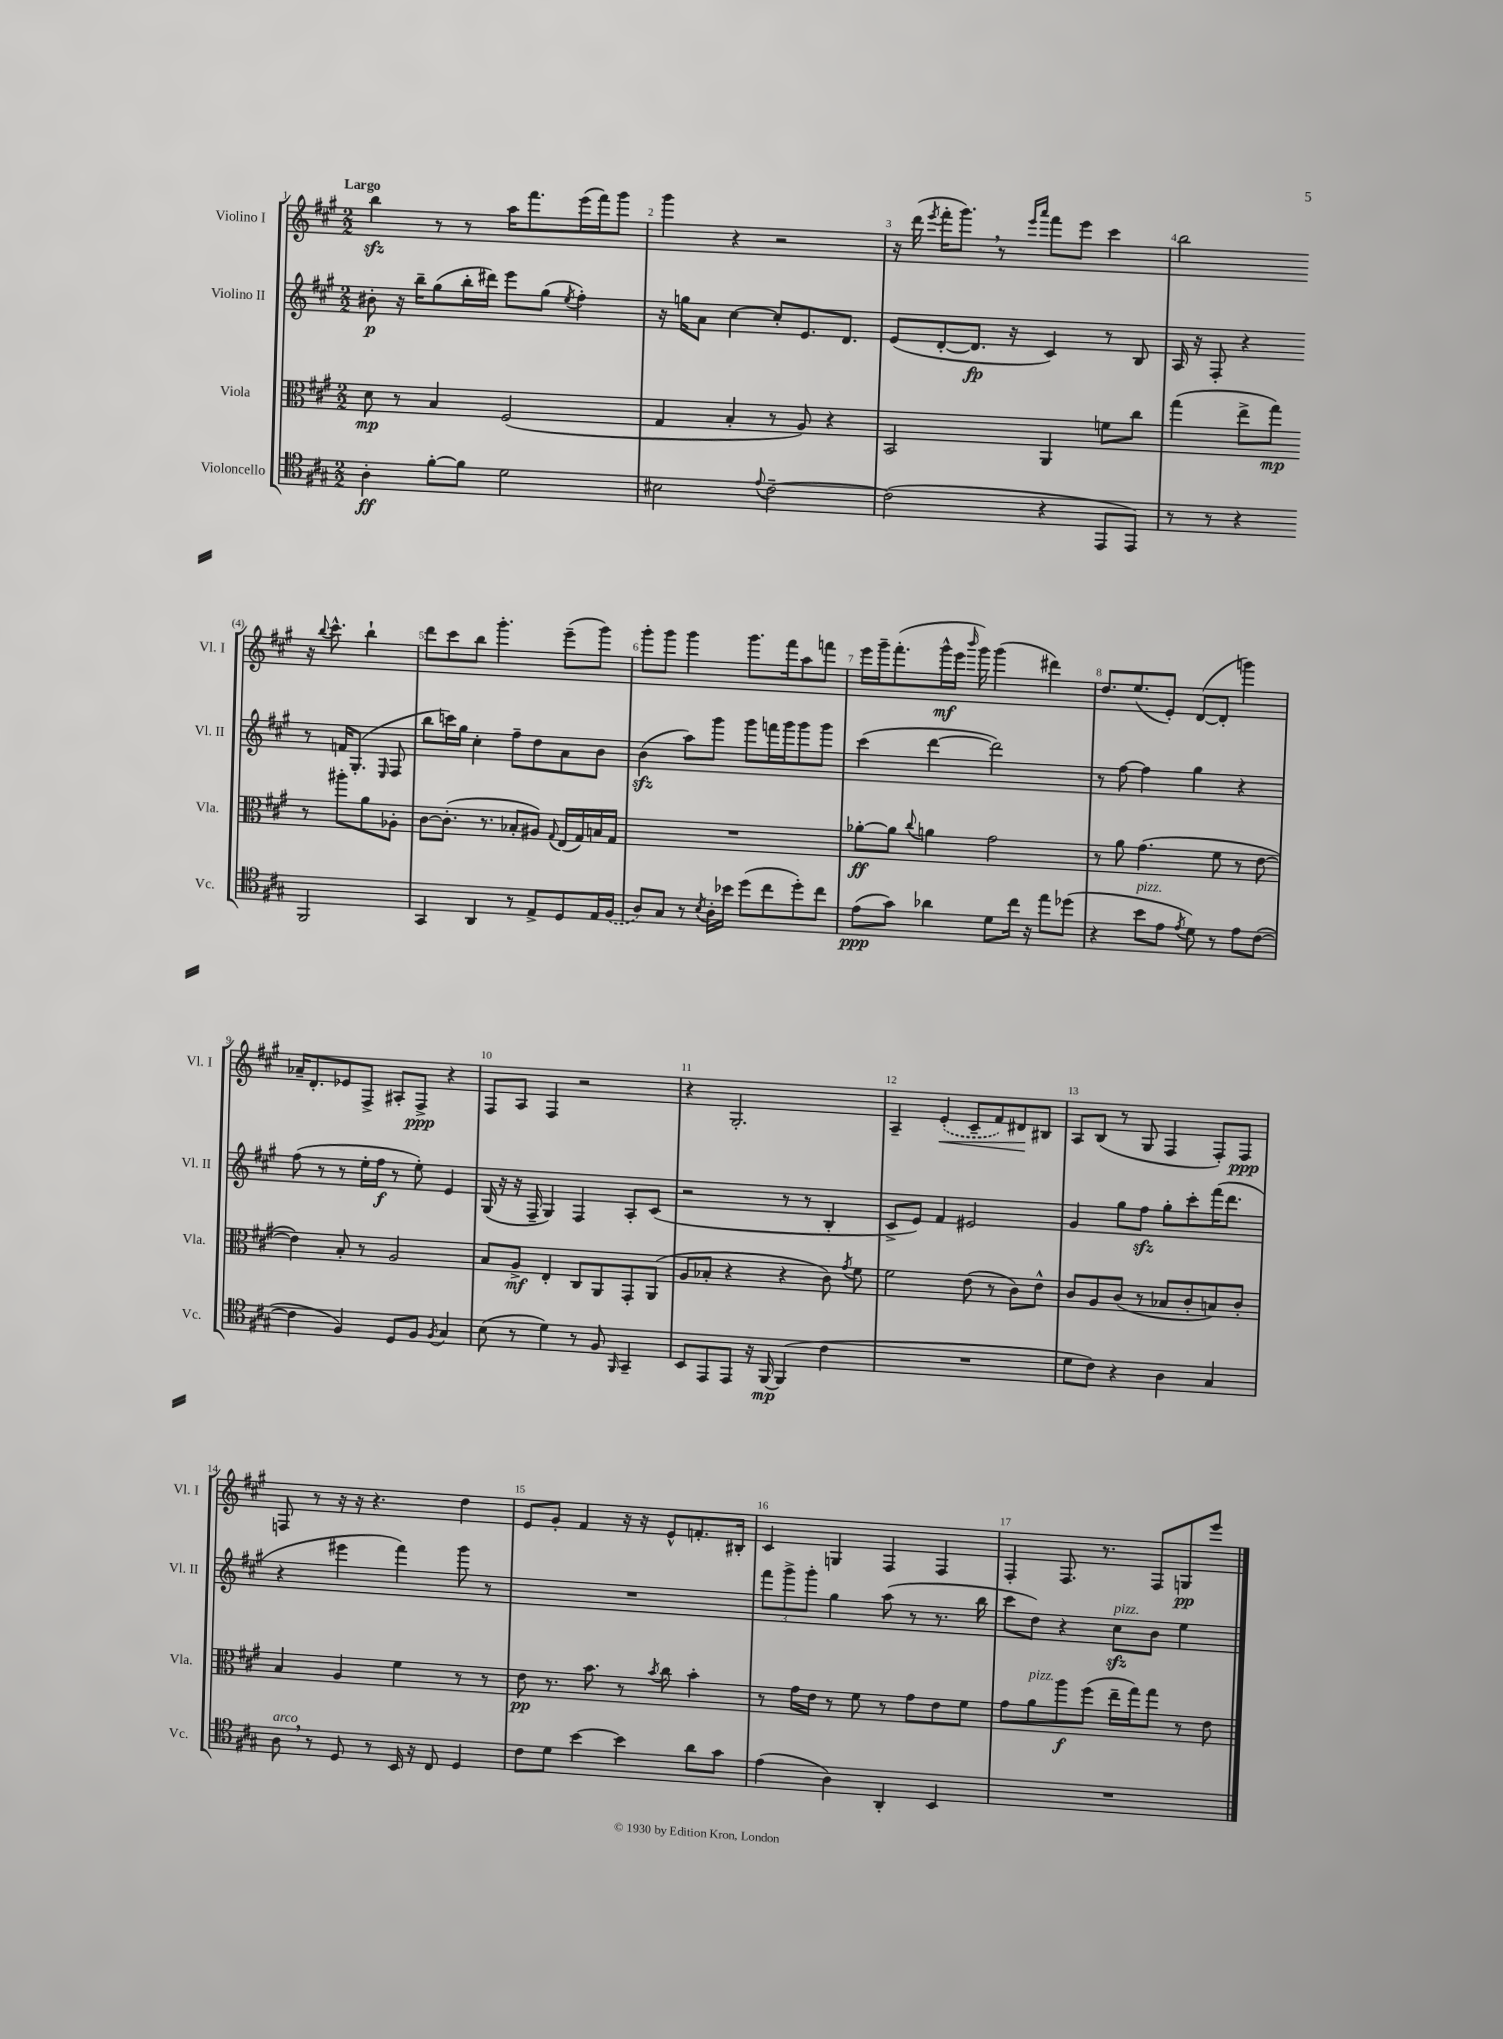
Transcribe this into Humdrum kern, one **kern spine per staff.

**kern	**kern	**kern	**kern
*staff4	*staff3	*staff2	*staff1
*clefC4	*clefC3	*clefG2	*clefG2
*k[f#c#g#]	*k[f#c#g#]	*k[f#c#g#]	*k[f#c#g#]
*M2/2	*M2/2	*M2/2	*M2/2
4A'\	8d\	8b#'\	4bb\
.	8r	16r	.
.	.	16bb~\LK	.
[8f#'\L	4B/	(8gg#\	8r
8f#\]J	.	16bb'\L	8r
.	.	16ddd#\JJ)	.
2d\	(2F#/	8eee\L	16aa\LK
.	.	.	8.fff#\
.	.	(8gg#\J	.
.	.	8qee/	.
.	.	4ff#'\)	(16eee\L
.	.	.	16fff#\J)
.	.	.	8ggg#\J
=	=	=	=
2B#\	4G#/	16r	4ggg#\
.	.	16gg\LK	.
.	.	8a\J	.
.	4B'/	[4cc#\	4r
8qqe/	.	.	.
[2c#~\	8r	8cc#'/]L	2r
.	8A/)	8.e/	.
.	4r	.	.
.	.	8.d/J	.
=	=	=	=
(2c#\]	2BB/	(8e/L	16r
.	.	.	(16ddd\
.	.	.	8qeee/
.	.	[8d'/	16fff#'\LK
.	.	.	8.ggg#\J)
.	.	8.d/]J	.
.	.	.	8r
.	.	16r	.
.	.	.	16qqeee/LL
.	.	.	16qqaaa/JJ
4r	4AA/	4c#/)	8fff#\L
.	.	.	8eee\J
8EE/L	8f\L	8r	4ccc#\
8EE/J)	8cc#\J	8B/	.
=	=	=	=
8r	(4gg#\	16A/	2bb\
.	.	16r	.
8r	.	8F#'/	.
4r	8ee^\L	4r	.
.	8gg#\J)	.	.
2FF#/	8r	8r	16r
.	.	.	8qqbb/
.	.	.	8.ccc#^^\
.	8aa#'\L	16f/LK	.
.	.	(8.G#'/J	.
.	8a\	.	4bb`\
.	.	16qqE/	.
.	8A-'\J	8F#/	.
=	=	=	=
4GG#/	[8c#\L	8bb\L	8ddd\L
.	(8.c#'\]J	16ccc\L)	8ccc#\
.	.	16gg#\JJ	.
4AA/	.	4cc#'\	8bb\J
.	8.r	.	.
.	.	.	4.ggg#'\
8r	8B-'/L	8ff#~\L	.
8E^/L	8A#/J)	8dd\	.
.	8qqG#/	.	.
8D/	(16E/LL	8a\	(8eee~\L
.	16G#/)	.	.
16E/L	16B/	8b\J	8ggg#\J)
(16F#/JJ	16G#/JJ	.	.
=	=	=	=
8A/L)	1r	(4b\	8ggg#'\L
8G#/J	.	.	8ggg#\J
8r	.	8aa\L)	4ggg#\
8qB/	.	.	.
16A'\LL	.	8ggg#\J	.
16b-\JJ	.	.	.
(8dd\L	.	8ggg#\L	8.ggg#\L
8cc#\	.	16fff\L	.
.	.	16ggg#\J	16fff#\k
8dd'\)	.	8ggg#\	8aa\
8cc#\J	.	8ggg#\J	8fff\J
=	=	=	=
(8e\L	[8a-'\L	(4ccc#\	16eee\LL
.	.	.	16ggg#~\J
8g#\J)	8a-\]J	.	(8.fff#'\
.	8qqcc#/	.	.
4a-\	4a\	[4ddd\	.
.	.	.	16ggg#^^\L
.	.	.	16eee\JJ
.	.	.	16qqbbb/
.	.	.	16ggg#\)
8d\L	2g#\	2ddd\])	(4ggg#\
16cc#\Jk	.	.	.
16r	.	.	.
8ee\L	.	.	4ddd#\)
(8dd-\J	.	.	.
=	=	=	=
4r	8r	8r	8.dd/L
.	8a\	[8ff#\	.
.	.	.	(8.ee/
8b\L	(4.g#\	4ff#\]	.
8e\J	.	.	8e'/J)
8qe/	.	.	.
8d\)	.	4gg#\	([8d/L
8r	8f#\	.	8d'/]J
8e\L	8r	4r	4ggg\)
([8c#\J	[8e\	.	.
=	=	=	=
4c#\]	4e\])	(8ff#\	16a-~/LK
.	.	.	8.d'/
.	.	8r	.
4F#/)	8B'/	8r	8e-/
.	8r	16ee'\LL	8F#^/J
.	.	16ff#\JJ	.
8D/L	2A/	8r	8A#'/L
8F#/J	.	8ee'\)	8F#^/J
8qF#/	.	.	.
4G#/	.	4e/	4r
=	=	=	=
(8B\	8B/L	(16G#/	8F#/L
.	.	16r	.
8r	8A^/J	16r	8A/J
.	.	16F#~/	.
4d\)	4E'/	4G#/)	4F#/
8r	8C#/L	4F#/	2r
8F#/	8AA/	.	.
16qqFF#/	.	.	.
4GG#~/	8GG#'/	8A'/L	.
.	(8AA/J	(8c#/J	.
=	=	=	=
8BB/L	8A/L	2r	4r
8EE/	8B-'/J	.	.
8EE/J	4r	.	2.G#'/
16r	.	.	.
[16FF#/	.	.	.
(4FF#/]	4r	8r	.
.	.	8r	.
4c#\	8c#\)	4B'/	.
.	8qg#/	.	.
.	8f#\	.	.
=	=	=	=
1r	2f#\	8c#^/L	4A~/
.	.	8e/J)	.
.	.	4f#/	(4e'/
.	(8e\	2e#/	8c#~/L
.	8r	.	8f#/)
.	8c#\L)	.	8d#/
.	8e^^\J	.	8B#/J
=	=	=	=
8d\L	8c#/L	4g#/	8A/L
8c#\J)	8A/	.	(8B/J
4r	(8c#/J	8gg#\L	8r
.	8r	8ff#\J	8G#/
4A\	8B-/L	8gg#'\L	4F#/
.	8c#'/	8ccc#'\	.
4G#/	8B/)	(16fff#\K	8F#'/L)
.	.	8.ddd\J	.
.	8c#'/J	.	8F#/J
=	=	=	=
8A\	4B/	4r	8F/
8r	.	.	8r
8D/	4A/	4eee#\	16r
.	.	.	16r
8r	.	.	4.r
16BB/	4f#\	4fff#\)	.
16r	.	.	.
8C#/	.	.	.
4D/	8r	8ggg#\	4dd\
.	8r	8r	.
=	=	=	=
8c#\L	8e\	1r	8e/L
8d\J	8.r	.	8g#'/J
[4b\	.	.	4f#/
.	8.b\	.	.
4b\]	8r	.	16r
.	.	.	16r
.	8qb/	.	.
.	8cc#\	.	8e^^/L
8a\L	4b'\	.	8.f'/
8g#\J	.	.	.
.	.	.	16B#'/Jk
=	=	=	=
(4e\	8r	12fff#\L	4c#/
.	.	12ggg#^\	.
.	16g#\LL	.	.
.	.	12ggg#'\J	.
.	16e\JJ	.	.
4A\)	8r	4gg#\	4G/
.	8f#\	.	.
4AA'/	8r	(8aa\	4F#/
.	8g#\L	8r	.
4BB/	8e\	8.r	4F#/
.	8f#\J	.	.
.	.	16bb\	.
=	=	=	=
1r	8g#\L	8ccc#\L	4F#'/
.	8a\	8dd\J)	.
.	8aa\	4r	8.F#/
.	(8ff#\J	.	.
.	.	.	8.r
.	16ee~\LL	8cc#\L	.
.	16gg#\J)	.	.
.	8gg#\J	8b\J	8F#/L
.	8r	4ee\	8G/
.	8e\	.	8eee/J
==	==	==	==
*-	*-	*-	*-
